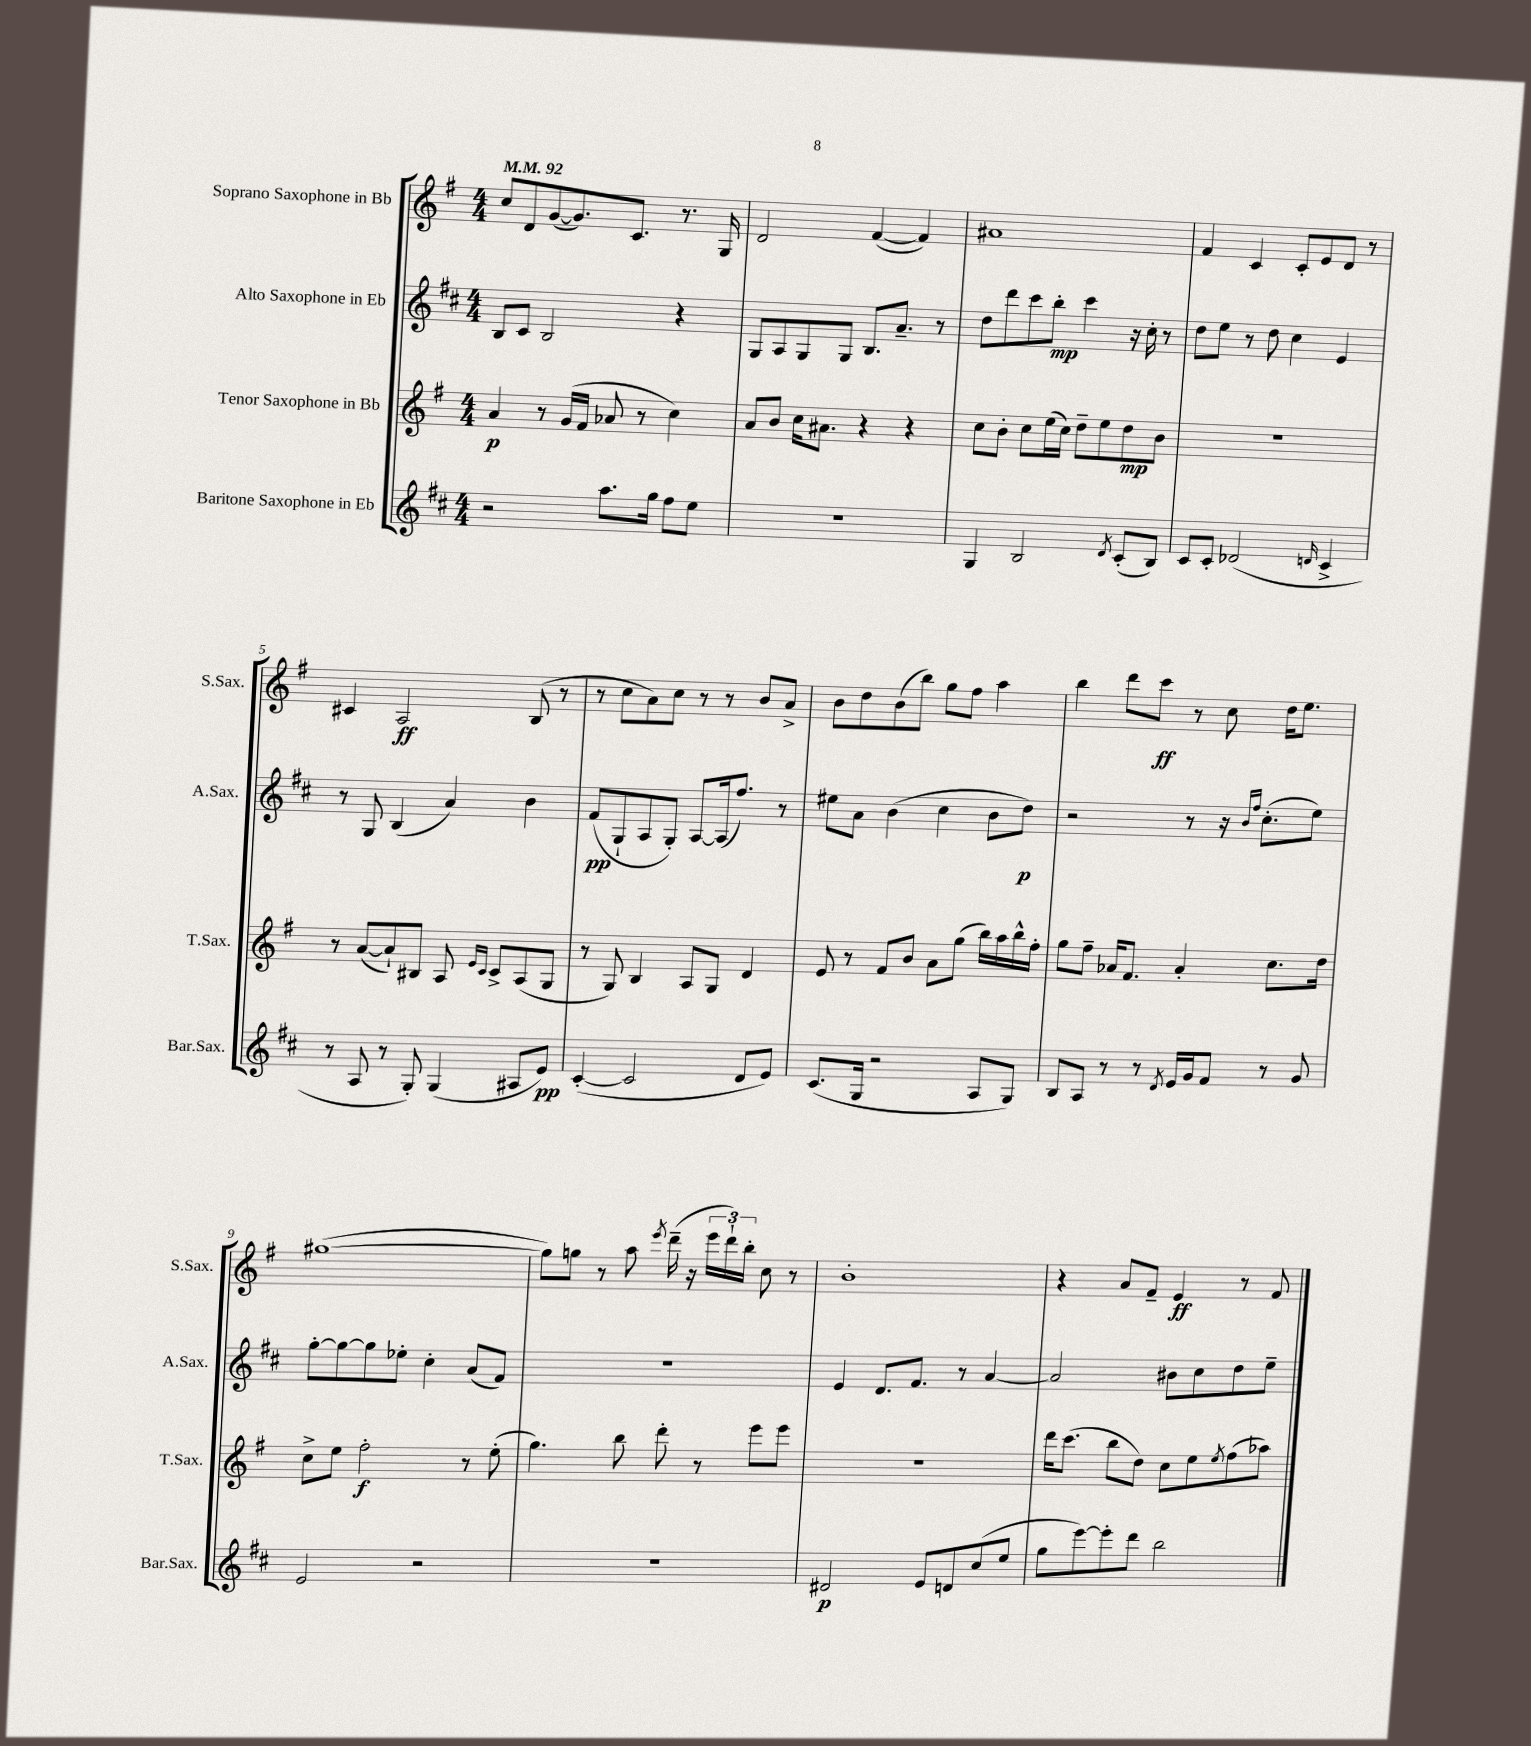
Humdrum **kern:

**kern	**kern	**kern	**kern
*staff4	*staff3	*staff2	*staff1
*clefG2	*clefG2	*clefG2	*clefG2
*k[f#c#]	*k[f#]	*k[f#c#]	*k[f#]
*M4/4	*M4/4	*M4/4	*M4/4
*MM92	*MM92	*MM92	*MM92
2r	4a	8B	8cc
.	.	8c#	8d
.	8r	2B	([8g
.	(16g	.	8.g])
.	16f#	.	.
8.aa	8a-	.	.
.	.	.	8.c
.	8r	.	.
16gg	.	.	.
8ff#	4cc)	4r	8.r
8ee	.	.	.
.	.	.	16G
=	=	=	=
1r	8a	8G	2d
.	8b	8A	.
.	16cc	8G	.
.	8.a#	.	.
.	.	8G	.
.	4r	8.B	([4f#
.	.	8.a~	.
.	4r	.	4f#])
.	.	8r	.
=	=	=	=
4G	8cc	8dd	1a#
.	8b'	8ddd	.
2B	8cc	8ccc#	.
.	(16ee	8bb'	.
.	16cc)	.	.
.	8dd~	4ccc#	.
.	8ee	.	.
8qd	.	.	.
(8c#'	8dd	16r	.
.	.	16cc#'	.
8B)	8b	8r	.
=	=	=	=
8c#	1r	8dd	4f#
8c#'	.	8ee	.
(2d-	.	8r	4c
.	.	8dd	.
.	.	4cc#	8c'
.	.	.	8e
16qqd	.	.	.
4c#^	.	4e	8d
.	.	.	8r
=	=	=	=
8r	8r	8r	4c#
8A	([8a	8G	.
8r	8a`])	(4B	2A
8G')	8B#	.	.
(4G	8A	4a)	.
.	16qqe	.	.
.	16qqc	.	.
.	8c^	.	.
8A#	(8A	4b	(8B
8e)	8G	.	8r
=	=	=	=
([4c#'	8r	(8f#	8r
.	8G)	8G`	8cc
2c#]	4B	8A	8a)
.	.	8G')	8cc
.	8A	[8A	8r
.	8G	(16A]	8r
.	.	8.ff#)	.
8d	4d	.	8b
8e)	.	8r	8a^
=	=	=	=
(8.c#	8e	8ee#	8b
.	8r	8a	8dd
16G	.	.	.
2r	8f#	(4b	(8b
.	8b	.	8bb)
.	8a	4cc#	8gg
.	(8gg	.	8ff#
8A	16bb)	8b	4aa
.	16aa	.	.
8G)	16bb^^	8dd)	.
.	16ff#'	.	.
=	=	=	=
8B	8gg	2r	4bb
8A	8ff#~	.	.
8r	16a-	.	8ddd
.	8.f#	.	.
8r	.	.	8ccc
8qd	.	.	.
16e	4a-'	8r	8r
16g	.	.	.
8f#	.	16r	8cc
.	.	16qqb	.
.	.	16qqff#	.
.	.	(8.cc#'	.
8r	8.cc	.	16dd
.	.	.	8.ee
8g	.	8ee)	.
.	16dd	.	.
=	=	=	=
2e	8cc^	[8gg'	([1gg#
.	8ee	8gg_	.
.	2ff#'	8gg]	.
.	.	8ee-'	.
2r	.	4cc#'	.
.	8r	(8a	.
.	(8ee'	8f#)	.
=	=	=	=
1r	4.gg)	1r	8gg#])
.	.	.	8gg
.	.	.	8r
.	8bb	.	8aa
.	.	.	8qeee
.	8ddd'	.	(16ddd~
.	.	.	16r
.	8r	.	24eee
.	.	.	24ddd`)
.	.	.	24bb'
.	8eee	.	8cc
.	8eee	.	8r
=	=	=	=
2d#	1r	4e	1b'
.	.	8.d	.
.	.	8.f#	.
8e	.	.	.
8d	.	8r	.
(8cc#	.	[4a	.
8ee	.	.	.
=	=	=	=
8gg	16ddd	2a]	4r
.	(8.ccc	.	.
[8eee)	.	.	.
8eee']	8bb	.	8a
8ddd	8dd)	.	8f#~
2bb	8cc	8b#	4e
.	8ee	8cc#	.
.	8qee	.	.
.	(8ff#	8dd	8r
.	8aa-)	8ee~	8f#
==	==	==	==
*-	*-	*-	*-
